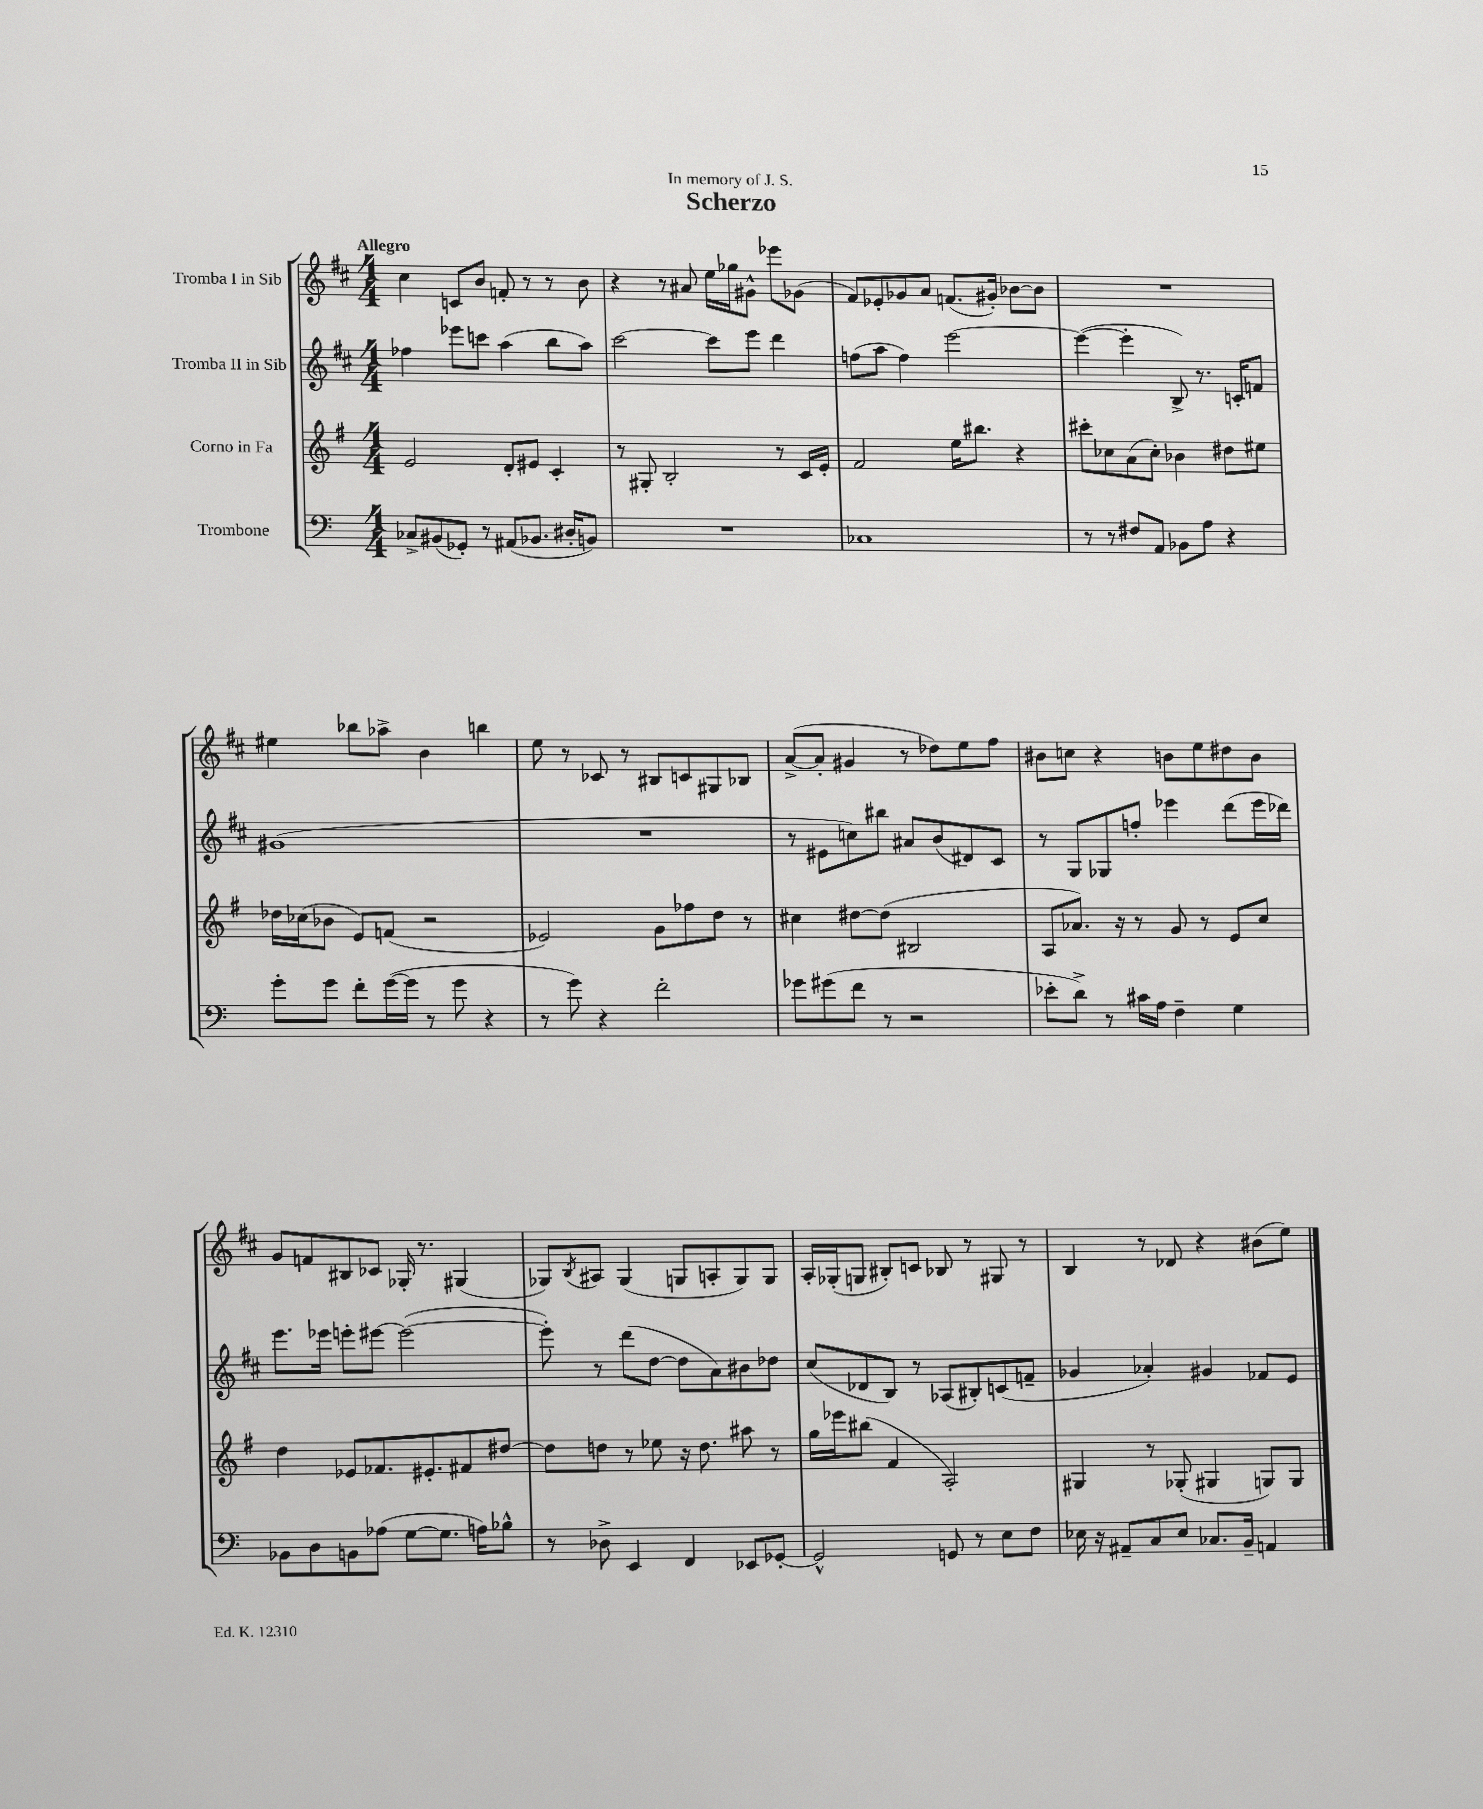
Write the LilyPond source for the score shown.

\header { title = "Scherzo" dedication = "In memory of J. S." }
<<
\new StaffGroup <<
\new Staff = "s0" \with { instrumentName = "Tromba I in Sib" } {
    \clef treble \key d \major \numericTimeSignature \time 4/4 \tempo "Allegro"
    cis''4 c'8 b'8 f'8-. r8 r8 b'8 |
    r4 r8 ais'8 e''16 ges''16 gis'8-^ ees'''8 ges'8( |
    fis'8) ees'8-. ges'8 a'8 f'8.( gis'16-.) bes'8~ bes'8 |
    R1 |
    eis''4 bes''8 aes''8-> b'4 b''4 |
    e''8 r8 ces'8 r8 bis8 c'8 gis8 bes8 |
    a'8~->( a'8-. gis'4 r8 des''8) e''8 fis''8 |
    bis'8 c''8 r4 b'8 e''8 dis''8 b'8 |
    g'8 f'8 bis8 ces'8 ges16-. r8. gis4( |
    ges8) \acciaccatura { b8 } ais8 ges4( g8 a8-. g8) g8 |
    a16-. ges16-.( g8 bis8-.) c'8 bes8 r8 gis8 r8 |
    b4 r8 des'8 r4 bis'8( e''8) \bar "|." |
}
\new Staff = "s1" \with { instrumentName = "Tromba II in Sib" } {
    \clef treble \key d \major \numericTimeSignature \time 4/4
    fes''4 ees'''8 c'''8 a''4( b''8 a''8) |
    cis'''2~ cis'''8 e'''8 d'''4 |
    f''8( a''8 f''4) e'''2~ |
    e'''4~( e'''4-. b8->) r8. c'16-. f'8 |
    gis'1( |
    R1 |
    r8 eis'8 c''8) bis''8 ais'8 b'8( dis'8) cis'8 |
    r8 g8 ges8 f''8-. ees'''4 d'''8( ees'''16 des'''16) |
    e'''8. ees'''16 e'''8-. eis'''8~ eis'''2~( |
    eis'''8-.) r8 d'''8( d''8~ d''8 a'8) bis'8 des''8 |
    cis''8( des'8 b8) r8 aes8( bis8-.) c'8( f'8-- |
    ges'4 aes'4-.) gis'4 fes'8 e'8 \bar "|." |
}
\new Staff = "s2" \with { instrumentName = "Corno in Fa" } {
    \clef treble \key g \major \numericTimeSignature \time 4/4
    e'2 d'8-. eis'8 c'4-. |
    r8 gis8-. b2-. r8 c'16 e'16-. |
    fis'2 e''16 bis''8. r4 |
    cis'''8-. ces''8 a'8( ces''8-.) bes'4 dis''8 eis''8 |
    des''16 ces''16( bes'8 e'8) f'8( r2 |
    ees'2) g'8 fes''8 d''8 r8 |
    cis''4 dis''8~ dis''8( bis2 |
    a8 aes'8.) r16 r8 g'8 r8 e'8 c''8 |
    d''4 ees'8 fes'8. eis'8.-. fis'8 dis''8~ |
    dis''8 d''8 r8 ees''8 r16 d''8. ais''8 r8 |
    g''16 ees'''16 bis''8( fis'4 a2-.) |
    gis4 r8 ges8-.( gis4 g8) g8 \bar "|." |
}
\new Staff = "s3" \with { instrumentName = "Trombone" } {
    \clef bass \key c \major \numericTimeSignature \time 4/4
    ces8-> bis,8( ges,8-.) r8 ais,8( bes,8. dis16-. b,8) |
    R1 |
    ces1 |
    r8 r8 fis8 a,8 bes,8 a8 r4 |
    g'8-. g'8 f'8-. g'16~( g'16 r8 g'8 r4 |
    r8 g'8) r4 f'2-. |
    ges'8 gis'8( f'8 r8 r2 |
    ees'8-. d'8->) r8 cis'16 a16 f4-- g4 |
    bes,8 d8 b,8 aes8( g8~ g8. a16) bes8-^ |
    r8 des8-> e,4 f,4 ees,8 ges,8~-. |
    ges,2-^ g,8 r8 e8 f8 |
    ees16 r16 ais,8-- c8 ees8 ces8. b,16-- a,4 \bar "|." |
}
>>
>>
\layout { \context { \Score \remove "Bar_number_engraver" } }
